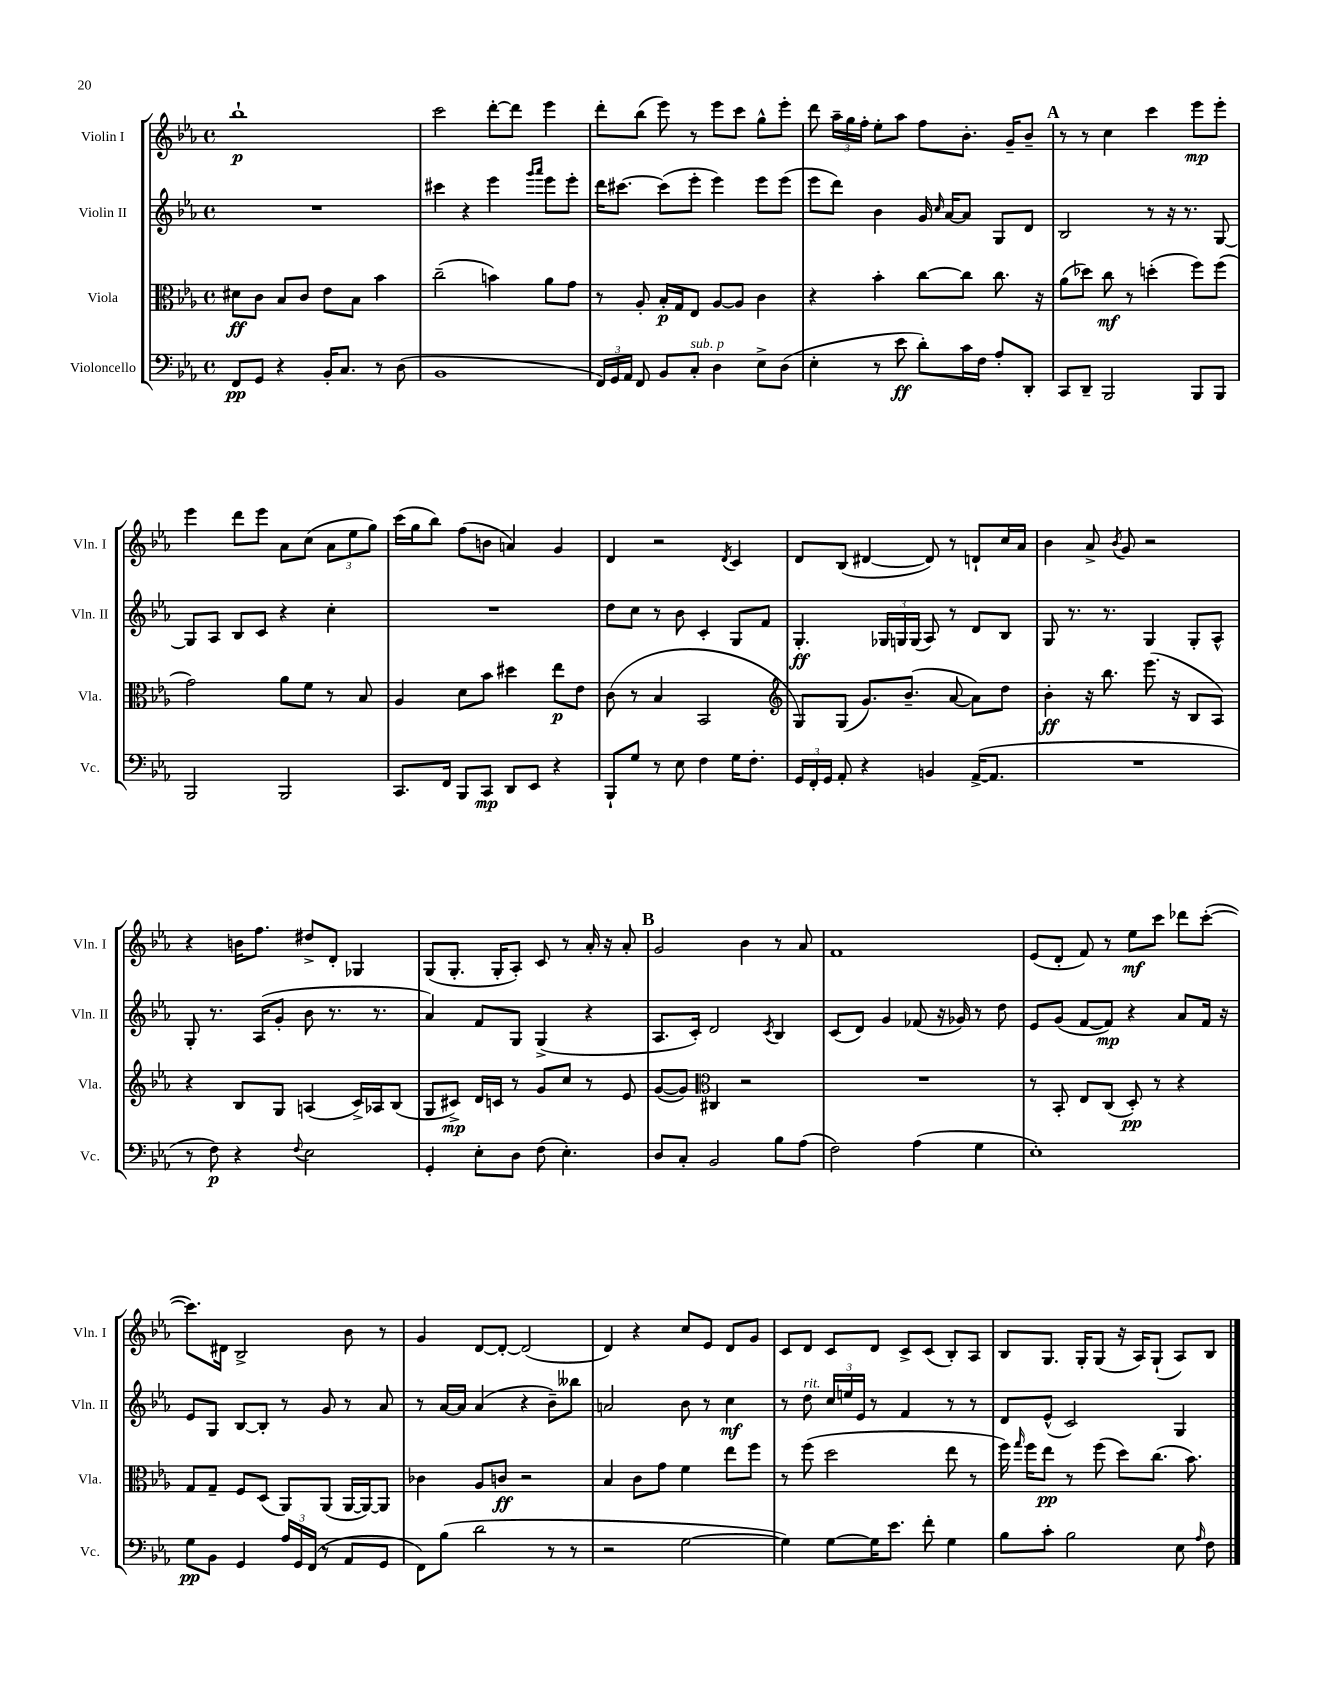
<<
\new StaffGroup <<
\new Staff = "s0" \with { instrumentName = "Violin I" shortInstrumentName = "Vln. I" } {
    \clef treble \key ees \major \defaultTimeSignature \time 4/4
    \autoBeamOff bes''1-!\p |
    c'''2 d'''8[~-. d'''8] ees'''4 |
    d'''8[-. bes''8]( ees'''8) r8 ees'''8[ c'''8] g''8[-^ ees'''8]-. |
    d'''8 \tuplet 3/2 { aes''16[-- g''16 f''16]-. } ees''8[-. aes''8] f''8[ bes'8.]-. g'16[-- bes'8]-- |
    \mark \markup { \bold "A" } r8 r8 c''4 c'''4 ees'''8[\mp ees'''8]-. |
    ees'''4 d'''8[ ees'''8] aes'8[ c''8]( \tuplet 3/2 { aes'8[ ees''8 g''8]) } |
    c'''16[( g''16 bes''8]) f''8[( b'8] a'4) g'4 |
    d'4 r2 \acciaccatura { d'8 } c'4 |
    d'8[ bes8]( dis'4~ dis'8) r8 d'8[-! c''16 aes'16] |
    bes'4 aes'8-> \acciaccatura { bes'8 } g'8 r2 |
    r4 b'16[ f''8.] dis''8[-> d'8]-. ges4 |
    g8[( g8.]-. g16[-. aes8]-.) c'8 r8 aes'16-. r16 aes'8-. |
    \mark \markup { \bold "B" } g'2 bes'4 r8 aes'8 |
    f'1 |
    ees'8[( d'8]-. f'8) r8 ees''8[\mf c'''8] des'''8[ c'''8]~-.( |
    c'''8.[) dis'16] bes2-> bes'8 r8 |
    g'4 d'8[~ d'8]~-. d'2( |
    d'4) r4 c''8[ ees'8] d'8[ g'8] |
    c'8[ d'8] c'8[ d'8] c'8[-> c'8]( bes8[-.) aes8] |
    bes8[ g8.] g16[-. g8]( r16 aes16[) g8]-!( aes8[) bes8] \bar "|." |
}
\new Staff = "s1" \with { instrumentName = "Violin II" shortInstrumentName = "Vln. II" } {
    \clef treble \key ees \major \defaultTimeSignature \time 4/4
    \autoBeamOff R1 |
    cis'''4 r4 ees'''4 \grace { g'''16[ aes'''16] } ees'''8[ ees'''8]-. |
    d'''16[ cis'''8.]~ cis'''8[( ees'''8]-. ees'''4) ees'''8[ ees'''8]( |
    ees'''8[ d'''8]) bes'4 g'16 \grace { c''16 } aes'16[~ aes'8] g8[ d'8] |
    \mark \markup { \bold "A" } bes2 r8 r16 r8. g8~ |
    g8[ aes8] bes8[ c'8] r4 c''4-. |
    R1 |
    d''8[ c''8] r8 bes'8 c'4-. g8[ f'8] |
    g4.-.\ff \tuplet 3/2 { ges16[ g16 g16]( } aes8) r8 d'8[ bes8] |
    g8 r8. r8. g4 g8[-. aes8]-^ |
    g8-. r8. aes16[( g'8]-. bes'8 r8. r8. |
    aes'4) f'8[ g8] g4->( r4 |
    \mark \markup { \bold "B" } aes8.[ c'16]-.) d'2 \acciaccatura { c'8 } bes4 |
    c'8[( d'8]) g'4 fes'8( r16 ges'16) r8 d''8 |
    ees'8[ g'8]( f'8[~ f'8]\mp) r4 aes'8[ f'16] r16 |
    ees'8[ g8] bes8[~ bes8]-. r8 g'8 r8 aes'8 |
    r8 aes'16[~ aes'16] aes'4( r4 bes'8[--) beses''8] |
    a'2 bes'8 r8 c''4\mf |
    r8 d''8^\markup { \italic "rit." } \tuplet 3/2 { c''16[ e''16 ees'16] } r8 f'4 r8 r8 |
    d'8[ ees'8]-^( c'2) g4 \bar "|." |
}
\new Staff = "s2" \with { instrumentName = "Viola" shortInstrumentName = "Vla." } {
    \clef alto \key ees \major \defaultTimeSignature \time 4/4
    \autoBeamOff dis'8[\ff c'8] bes8[ c'8] ees'8[ bes8] bes'4 |
    c''2--( b'4) aes'8[ g'8] |
    r8 aes8-. bes16[-.\p g16 ees8] aes8[~ aes8] c'4 |
    r4 bes'4-. c''8[~ c''8] c''8. r16 |
    \mark \markup { \bold "A" } aes'8[( des''8]) c''8\mf r8 d''4-.( f''8[) f''8]( |
    g'2) aes'8[ f'8] r8 bes8 |
    aes4 d'8[ bes'8] dis''4 ees''8[\p ees'8] |
    c'8( r8 bes4 bes,2 |
    \clef treble g8[) g8]( g'8.[) bes'8.]--( aes'8~ aes'8[) d''8] |
    bes'4-.\ff r16 bes''8. ees'''8.( r16 bes8[ aes8]) |
    r4 bes8[ g8] a4( c'16[->) aes16 bes8]( |
    g8[ cis'8]->\mp) d'16[ c'16] r8 g'8[ c''8] r8 ees'8 |
    \mark \markup { \bold "B" } g'8[~( g'8]) \clef alto cis4 r2 |
    R1 |
    r8 bes,8-. ees8[ c8]( d8-.\pp) r8 r4 |
    g8[ g8]-- f8[ d8]( aes,8[) aes,8]( aes,16[~ aes,16~) aes,8] |
    ces'4 aes8[ c'8]\ff r2 |
    bes4 c'8[ g'8] f'4 ees''8[ f''8] |
    r8 f''8( d''2 ees''8 r8 |
    f''16) \grace { g''16 } f''16[ ees''8]\pp r8 f''8( d''8[) c''8.]( bes'8.) \bar "|." |
}
\new Staff = "s3" \with { instrumentName = "Violoncello" shortInstrumentName = "Vc." } {
    \clef bass \key ees \major \defaultTimeSignature \time 4/4
    \autoBeamOff f,8[\pp g,8] r4 bes,16[-. c8.] r8 d8( |
    bes,1 |
    \tuplet 3/2 { f,16[) g,16 aes,16] } f,8 bes,8[ c8]-.^\markup { \italic "sub. p" } d4 ees8[-> d8]( |
    ees4-. r8 ees'8\ff d'8[-.) c'16 f16] aes8[-. d,8]-. |
    \mark \markup { \bold "A" } c,8[ d,8]-- bes,,2 bes,,8[ bes,,8] |
    bes,,2 bes,,2 |
    c,8.[ f,16] bes,,8[ c,8]\mp d,8[ ees,8] r4 |
    bes,,8[-! g8] r8 ees8 f4 g16[ f8.]-. |
    \tuplet 3/2 { g,16[ f,16-. g,16] } aes,8-. r4 b,4 aes,16[~->( aes,8.] |
    R1 |
    r8 f8\p) r4 \appoggiatura { f8 } ees2 |
    g,4-. ees8[-. d8] f8( ees4.-.) |
    \mark \markup { \bold "B" } d8[ c8]-. bes,2 bes8[ aes8]( |
    f2) aes4( g4 |
    ees1-.) |
    g8[\pp bes,8] g,4 \tuplet 3/2 { aes16[ g,16 f,16]( } r8 aes,8[ g,8] |
    f,8[) bes8]( d'2 r8 r8 |
    r2 g2~ |
    g4) g8[~ g16 ees'8.] f'8-. g4 |
    bes8[ c'8]-. bes2 ees8 \grace { aes16 } f8 \bar "|." |
}
>>
>>
\layout { \context { \Score \remove "Bar_number_engraver" } }
